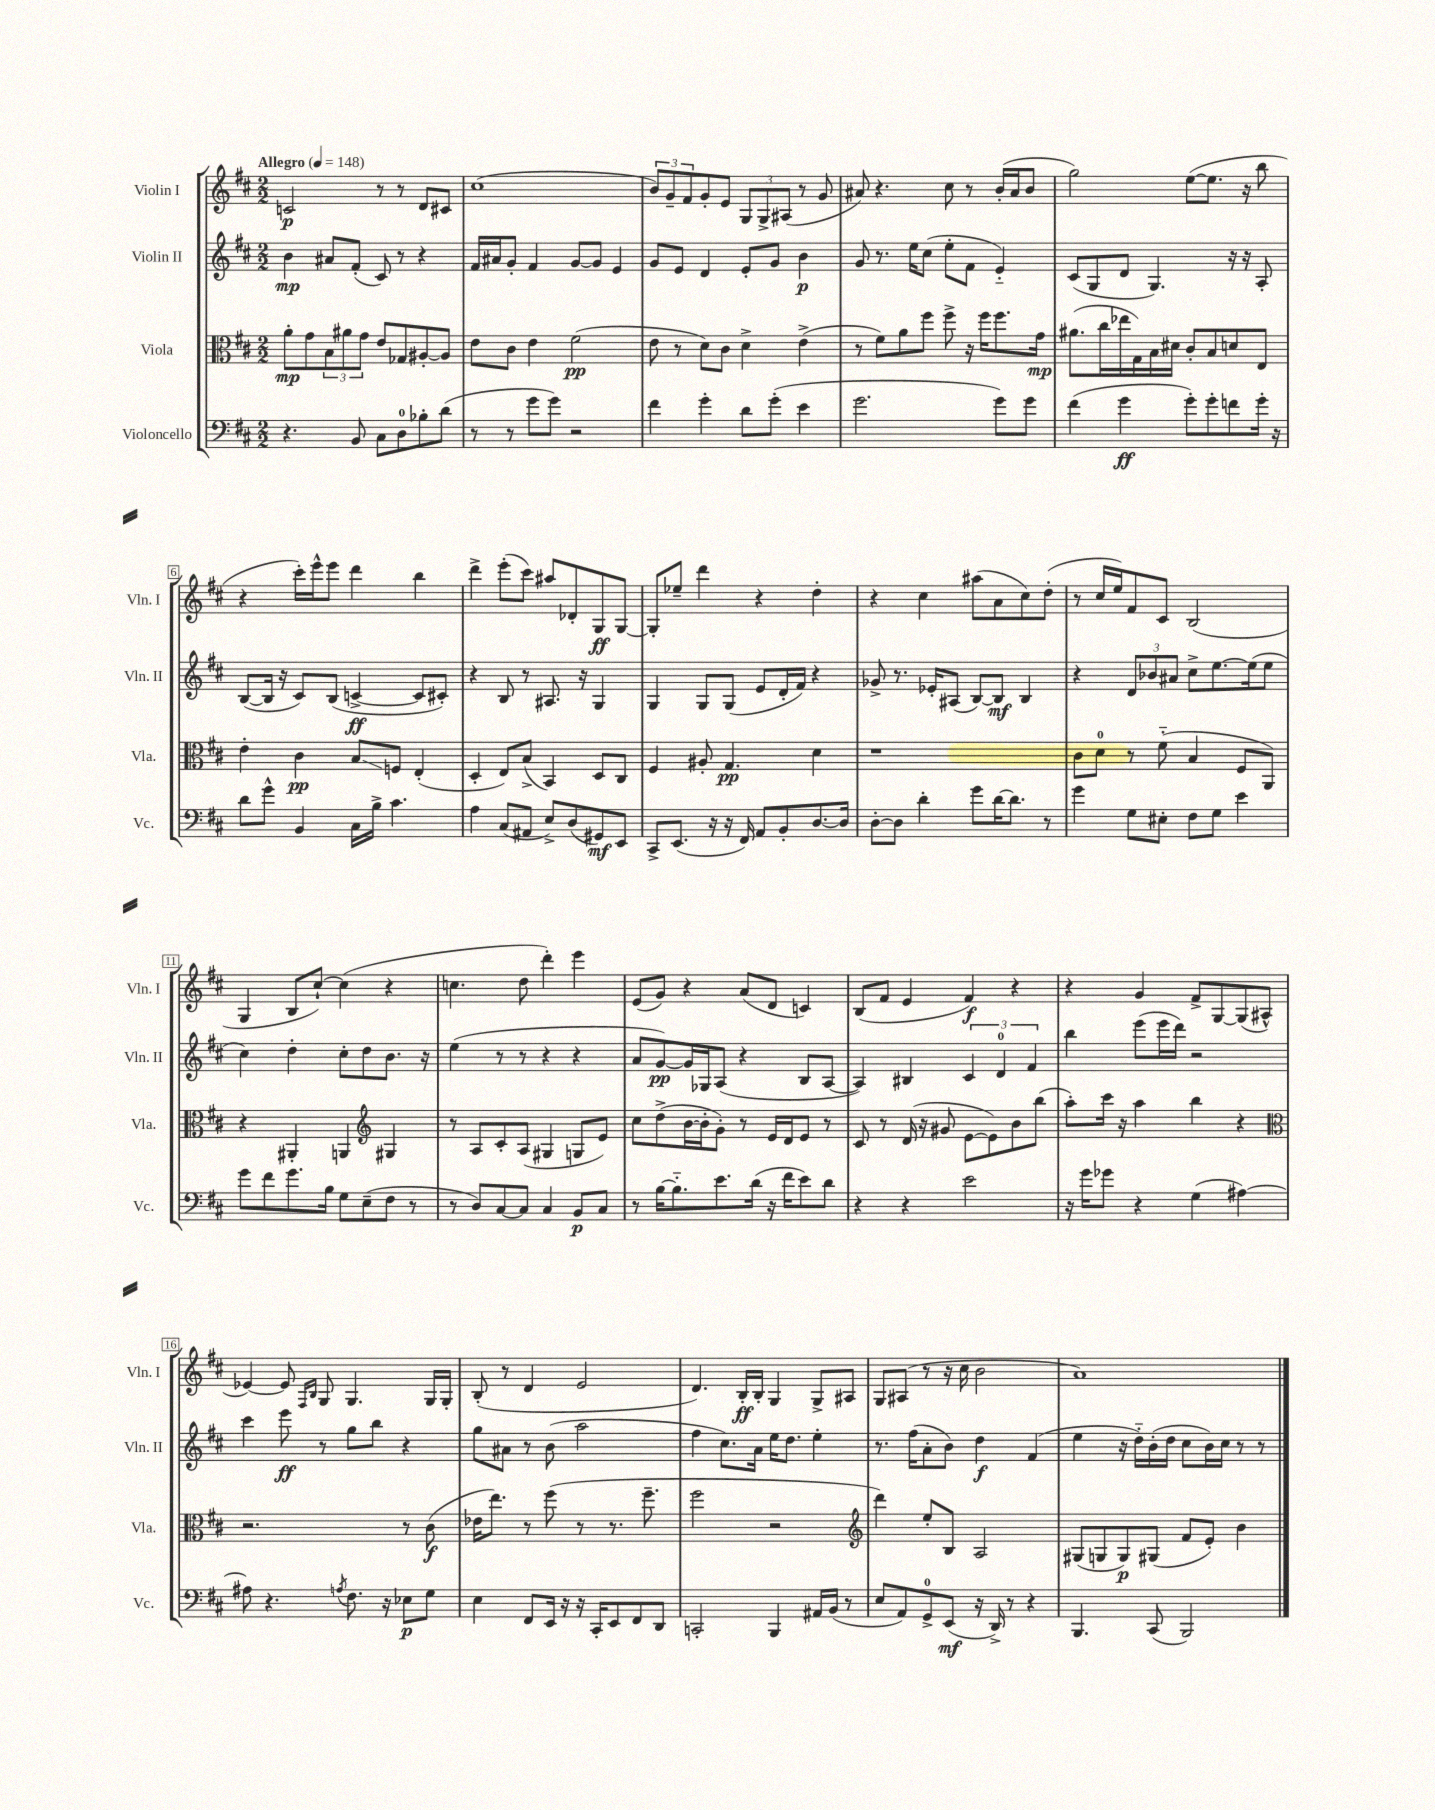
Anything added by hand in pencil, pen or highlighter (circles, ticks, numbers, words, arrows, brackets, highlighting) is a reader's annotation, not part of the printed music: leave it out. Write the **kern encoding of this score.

**kern	**kern	**kern	**kern
*staff4	*staff3	*staff2	*staff1
*clefF4	*clefC3	*clefG2	*clefG2
*k[f#c#]	*k[f#c#]	*k[f#c#]	*k[f#c#]
*M2/2	*M2/2	*M2/2	*M2/2
*MM148	*MM148	*MM148	*MM148
4.r	8a'	4b	2c
.	8g	.	.
.	12B	8a#	.
.	12a#	.	.
8BB	.	(8f#'	.
.	12g	.	.
8C#	8e	8c#)	8r
8D	8G-	8r	8r
8B-'	[8A#'	4r	8d
(8d	8A#]	.	8c#
=	=	=	=
8r	8e	16f#	(1cc#
.	.	16a#	.
8r	8c#	8g'	.
8g	4e	4f#	.
8g)	.	.	.
2r	(2f#	[8g	.
.	.	8g]	.
.	.	4e	.
=	=	=	=
4f#	8e	8g	12b)
.	.	.	12g~
.	8r	8e	.
.	.	.	12f#
4g'	8d)	4d	8g'
.	8c#	.	8e
8d	4d^	8e'	12G
.	.	.	12G^
(8g'	.	8g	.
.	.	.	(12A#
4e	(4e^	4b	8r
.	.	.	8g
=	=	=	=
2.g	8r	8g	8a#)
.	8f#)	8.r	4.r
.	8a	.	.
.	.	16ee	.
.	8ff#	(8cc#	.
.	8ff#^	8ee'	8cc#
.	16r	8f#	8r
.	16ff#	.	.
8g)	8.ff#	4e'~)	(16b'
.	.	.	16a#
8g	.	.	8b
.	16g	.	.
=	=	=	=
(4f#	(8.a#	(8c#	2gg)
.	.	8G	.
.	16cc#	.	.
4g	16ee-	8d	.
.	16G)	.	.
.	16B	4.G)	.
.	16d#	.	.
8g')	8c#'	.	([8ee
8g'	8B	.	8.ee]
8f	8d	16r	.
.	.	16r	16r
16g'	8E	8A'	8bb
16r	.	.	.
=	=	=	=
8d	4e'	([8B	4r
8g^^	.	16B]	.
.	.	16r	.
4BB	4c#	8c#)	16ccc#')
.	.	.	16eee^^
.	.	(8B	8eee
16C#	8B	[4c^	4ddd
16B^	.	.	.
4.c#	8F	.	.
.	(4E'	8c]	4bb
.	.	8c#')	.
=	=	=	=
4A	4D'	4r	4ddd^
(8C#	8E)	8B	(8eee'
8AA#	(8B^	8r	8ccc#)
8E^)	4BB)	8.A#	8aa#
(8D	.	.	8d-'
.	.	16r	.
8GG#)	8D	4G	8G
8EE	8C#	.	[8G
=	=	=	=
8CC#^	4F#	4G	8G']
(8.EE	.	.	8ee-~
.	8A#'	8G	4ddd
16r	.	.	.
16r	4.G	(8G	.
16FF#)	.	.	.
8AA	.	8e	4r
8BB'	.	16d'	.
.	.	16f#)	.
[8.D	4d	4r	4dd'
16D]	.	.	.
=	=	=	=
[8D'	1r	8g-^	4r
8D]	.	8.r	.
4d'	.	.	4cc#
.	.	16e-'	.
.	.	(8A#	.
8g	.	[8B)	(8aa#
[16d	.	8B]	8a
8.d]	.	.	.
.	.	4B	8cc#)
8r	.	.	(8dd'
=	=	=	=
4g	8c#	4r	8r
.	8d	.	16cc#
.	.	.	16ee)
8G	8r	12d	8f#
.	.	12b-	.
8E#'	(8f#'~	.	8c#
.	.	12a#	.
8F#	4B	8cc#^	(2B
8G	.	[8.ee	.
4e	8F#	.	.
.	.	(16ee]	.
.	8AA)	8ee	.
=	=	=	=
8g	4r	4cc#)	4G
8f#	.	.	.
8.g	4AA#'	4dd'	8B
.	.	.	[8cc#`)
16B	.	.	.
8G	4AA	8cc#'	(4cc#]
(8E~	.	8dd	.
*	*clefG2	*	*
8F#	4G#	8.b	4r
8r	.	.	.
.	.	16r	.
=	=	=	=
8r	8r	(4ee	4.cc
8D)	8A	.	.
[8C#	8c#'	8r	.
8C#]	(8A	8r	8dd
4C#	4G#	4r	4ddd')
8BB	8G	4r	4eee
8C#	8e)	.	.
=	=	=	=
8r	8cc#	8a	(8e
[16B	(8dd^	[8g)	8g)
8.B'~]	.	.	.
.	[16b	16g]	4r
.	16b']	16G-	.
8.e	8g')	(8A	.
.	8r	4r	(8a
(16d	.	.	.
16r	16e	.	8d
16f#	16d	.	.
8e)	8e	8B	4c)
8d	8r	[8A	.
=	=	=	=
4r	8c#	4A])	(8B
.	8r	.	8f#
4r	(16d	4B#	4e
.	16r	.	.
.	8g#	.	.
2e	[8e	6c#	4f#)
.	8e])	.	.
.	.	6d	.
.	8b	.	4r
.	.	6f#	.
.	(8bb	.	.
=	=	=	=
16r	8aa')	4bb	4r
16g	.	.	.
8g-	16ccc#	.	.
.	16r	.	.
4r	4aa	(8eee	4g
.	.	16eee	.
.	.	16ddd)	.
(4G	4bb	2r	8f#^
.	.	.	[8G
[4A#)	4r	.	(8G]
.	.	.	8A#^^
=	=	=	=
*	*clefC3	*	*
8A#]	2.r	4ccc#	[4e-)
4.r	.	.	.
.	.	8eee	8e-]
.	.	.	16qqF#
.	.	.	16qqB
.	.	8r	8G
8qA	.	.	.
8.F#	.	8gg	4.G
.	.	8bb	.
16r	.	.	.
8E-	8r	4r	.
8G	(8c#	.	16G
.	.	.	16G'
=	=	=	=
4E	16e-	8gg	(8B'
.	8.ee)	.	.
.	.	8a#	8r
8FF#	8r	8r	4d
16EE	(8ff#	(8b	.
16r	.	.	.
16r	8r	2aa	2e
16CC#'	.	.	.
8EE	8.r	.	.
8FF#	.	.	.
.	8.ff#~	.	.
8DD	.	.	.
=	=	=	=
2CC'	2ff#	4ff#	4.d)
.	.	8.cc#)	.
.	.	.	16B'
.	.	16a	16B'
4BBB	2r	16ee	4G
.	.	8.dd	.
16AA#	.	4ee'	8G^
(16BB	.	.	.
8r	.	.	8A#
=	=	=	=
*	*clefG2	*	*
8E	4ddd)	8.r	8G
8AA)	.	.	(8A#
.	.	(16ff#	.
8GG^	8ee'	8a'	8r
(8EE	8B	8b)	16r
.	.	.	16cc#
16r	2A	4dd	2b
16DD^)	.	.	.
8r	.	.	.
4r	.	(4f#	.
=	=	=	=
4.BBB	(8G#	4ee	1a)
.	8G	.	.
.	8G)	16r	.
.	.	16dd'~)	.
(8CC#	(8G#	(16b'	.
.	.	16dd	.
2BBB)	8f#	8cc#	.
.	8e')	16b)	.
.	.	16cc#	.
.	4b	8r	.
.	.	8r	.
==	==	==	==
*-	*-	*-	*-
